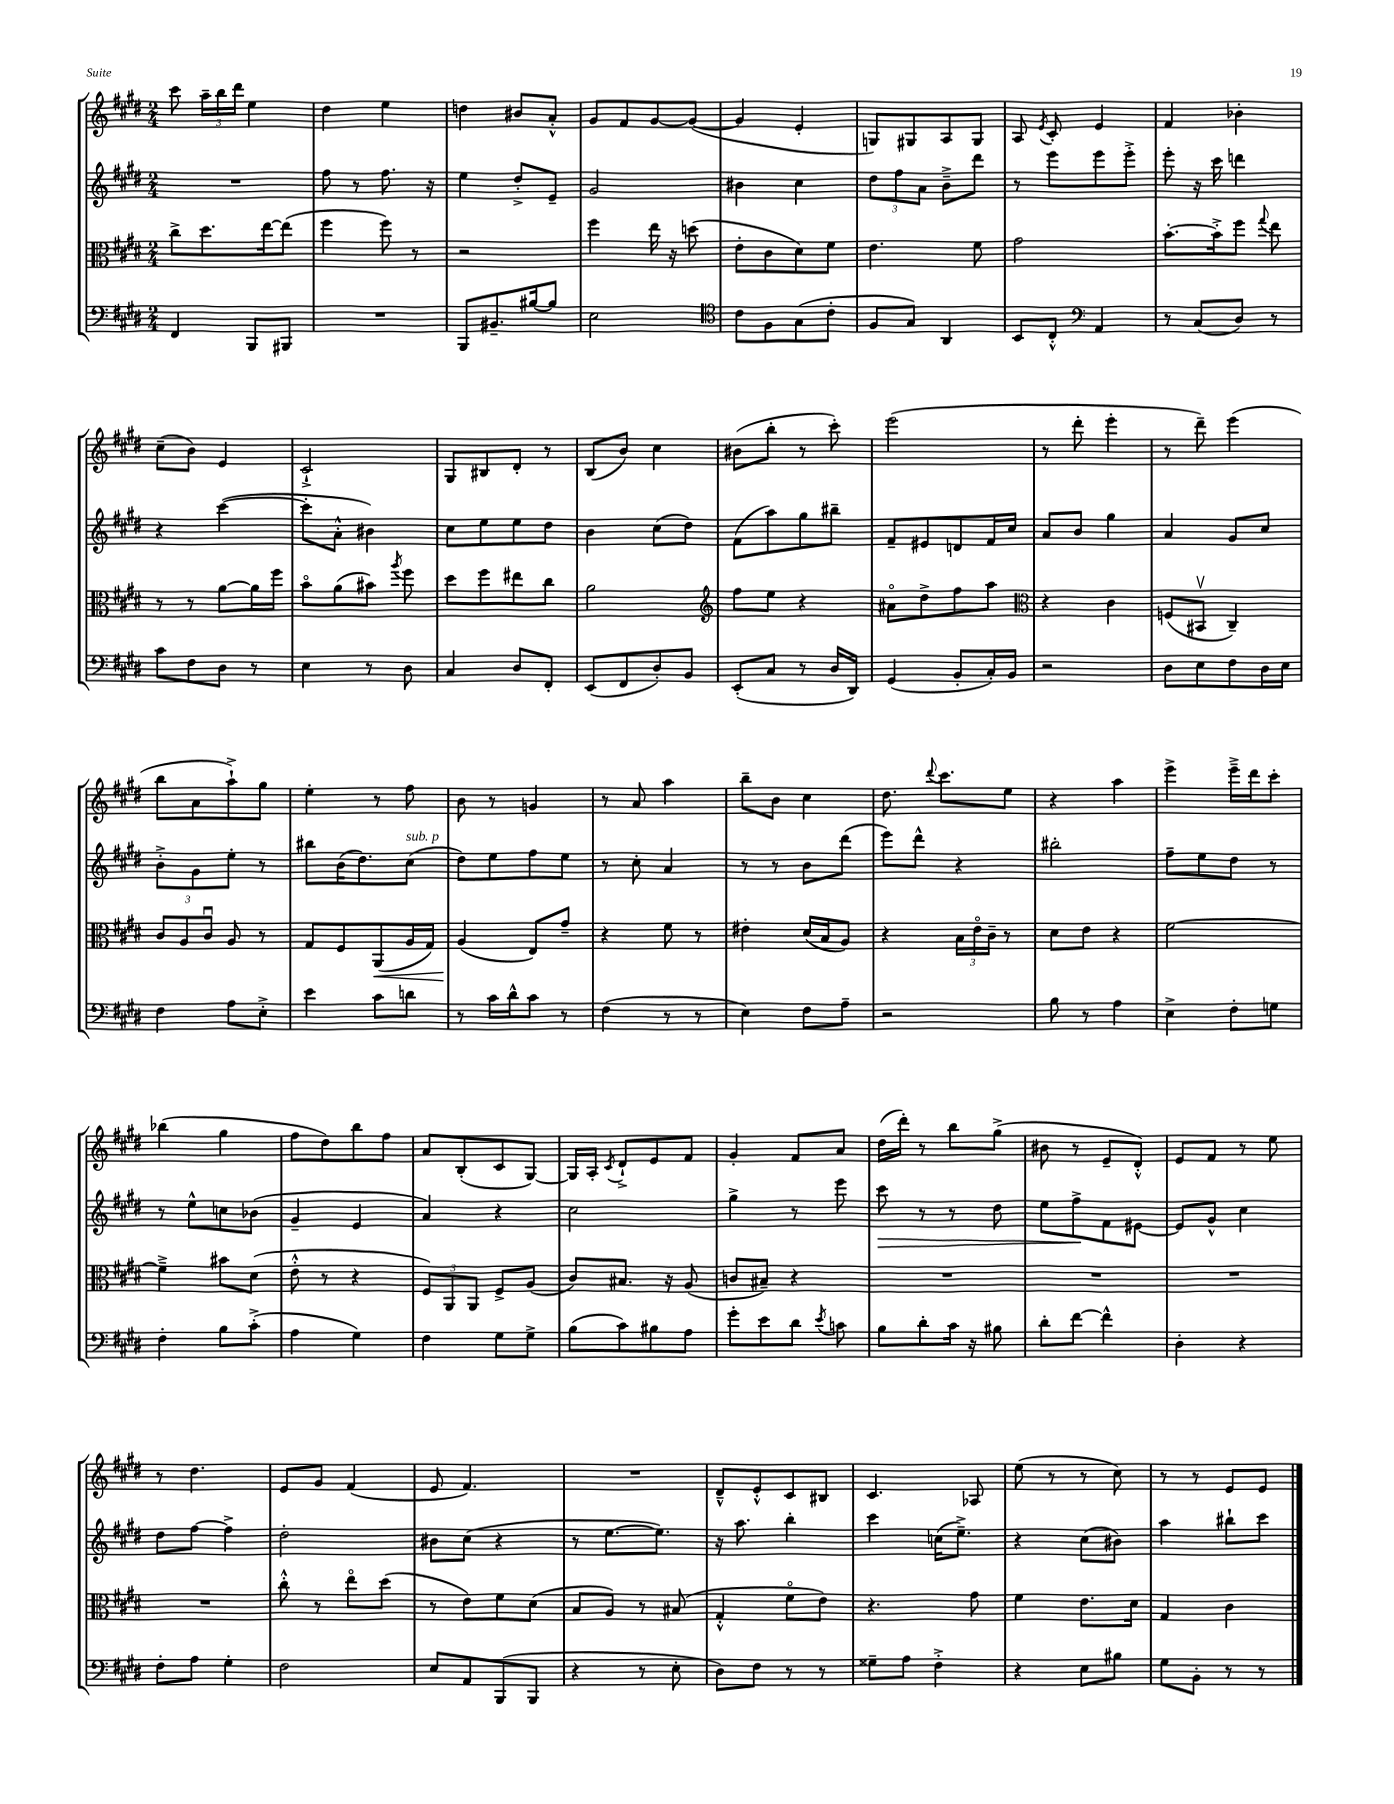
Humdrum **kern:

**kern	**kern	**kern	**kern
*staff4	*staff3	*staff2	*staff1
*clefF4	*clefC3	*clefG2	*clefG2
*k[f#c#g#d#]	*k[f#c#g#d#]	*k[f#c#g#d#]	*k[f#c#g#d#]
*M2/4	*M2/4	*M2/4	*M2/4
4FF#/	8cc#^\L	2r	8ccc#\
.	8.dd#\	.	24aa~\LL
.	.	.	24bb\
.	.	.	24ddd#\JJ
8BBB/L	.	.	4ee\
.	[16ee\k	.	.
8BBB#/J	(8ee\]J	.	.
=	=	=	=
2r	4ff#\	8ff#\	4dd#\
.	.	8r	.
.	8ff#\)	8.ff#\	4ee\
.	8r	.	.
.	.	16r	.
=	=	=	=
8BBB/L	2r	4ee\	4dd\
8.BB#~/	.	.	.
.	.	8dd#'^/L	8b#/L
[16B#/k	.	.	.
8B#/]J	.	8e~/J	8a'^^/J
=	=	=	=
2E\	4ff#\	2g#/	8g#/L
.	.	.	8f#/
.	16ee\	.	[8g#/
.	16r	.	.
.	(8dd\	.	(8g#/_J
=	=	=	=
*clefC4	*	*	*
8c#\L	8e'\L	4b#\	4g#/]
8F#\	8c#\	.	.
(8G#\	8d#\)	4cc#\	4e'/
8c#'\J	8f#\J	.	.
=	=	=	=
8F#/L	4.e\	12dd#\L	8G/L)
.	.	12ff#\	.
8G#/J)	.	.	8G#/
.	.	12a\J	.
4AA/	.	8b~^\L	8A/
.	8f#\	8ddd#\J	8G#/J
=	=	=	=
8BB/L	2g#\	8r	8A/
.	.	.	8qe/
8C#'^^/J	.	8eee\L	8c#'/
*clefF4	*	*	*
4AA/	.	8eee\	4e/
.	.	8eee'^\J	.
=	=	=	=
8r	[8.b'\L	8eee'\	4f#/
(8C#/L	.	16r	.
.	16b'^\]k	16ccc#\	.
8D#/J)	8ff#\J	4ddd\	4b-'\
.	8qqgg#/	.	.
8r	8ee\	.	.
=	=	=	=
8c#\L	8r	4r	(8cc#~\L
8F#\	8r	.	8b\J)
8D#\J	[8a\L	([4ccc#\	4e/
8r	16a\]L	.	.
.	16ff#\JJ	.	.
=	=	=	=
4E\	8bo\L	8ccc#'\]L	2c#`^/
.	(8a\	8a'^^\J	.
8r	8b#\J)	4b#\)	.
.	8qaa/	.	.
8D#\	8ff#\	.	.
=	=	=	=
4C#/	8dd#\L	8cc#\L	8G#/L
.	8ff#\	8ee\	8B#/
8D#/L	8ee#\	8ee\	8d#'/J
8FF#'/J	8cc#\J	8dd#\J	8r
=	=	=	=
(8EE/L	2a\	4b\	(8B/L
8FF#/	.	.	8b/J)
8D#'/)	.	(8cc#\L	4cc#\
8BB/J	.	8dd#\J)	.
=	=	=	=
*	*clefG2	*	*
(8EE'/L	8ff#\L	(8f#\L	(8b#\L
8C#/J	8ee\J	8aa\)	8bb'\J
8r	4r	8gg#\	8r
16D#/LL	.	8bb#~\J	8ccc#'\)
16DD#/JJ)	.	.	.
=	=	=	=
(4GG#/	8a#o\L	8f#~/L	(2eee\
.	8dd#^\	8e#/	.
8BB'/L	8ff#\	8d/	.
16C#'/L)	8aa\J	16f#/L	.
16BB/JJ	.	16cc#/JJ	.
=	=	=	=
*	*clefC3	*	*
2r	4r	8a/L	8r
.	.	8b/J	8ddd#'\
.	4c#\	4gg#\	4eee'\
=	=	=	=
8D#\L	(8F/L	4a/	8r
8E\	8BB#v/J	.	8ddd#~\)
8F#\	4C#~/)	8g#/L	(4eee\
16D#\L	.	8cc#/J	.
16E\JJ	.	.	.
=	=	=	=
4F#\	12c#/L	8b'^\L	8bb\L
.	12A/	.	.
.	.	8g#\	8a\
.	12c#u/J	.	.
8A\L	8A/	8ee'\J	8aa`^\)
8E'^\J	8r	8r	8gg#\J
=	=	=	=
4e\	8G#/L	8bb#\L	4ee'\
.	8F#/	(16b\K	.
.	.	8.dd#\)	.
8c#\L	(8AA/	.	8r
8d\J	16A/L	(8cc#\J	8ff#\
.	16G#/JJ)	.	.
=	=	=	=
8r	(4A/	8dd#\L)	8b\
16c#\LL	.	8ee\	8r
16d#^^\J	.	.	.
8c#\J	8E/L)	8ff#\	4g/
8r	8g#~/J	8ee\J	.
=	=	=	=
(4F#\	4r	8r	8r
.	.	8cc#'\	8a/
8r	8f#\	4a/	4aa\
8r	8r	.	.
=	=	=	=
4E\)	4e#'\	8r	8bb~\L
.	.	8r	8b\J
8F#\L	(16d#/LL	8b\L	4cc#\
.	16B/J	.	.
8A~\J	8A/J)	(8ddd#\J	.
=	=	=	=
2r	4r	8eee\L)	8.dd#\
.	.	8ddd#^^\J	.
.	.	.	8qqddd#/
.	.	.	8.ccc#\L
.	24B\LL	4r	.
.	24eo\	.	.
.	24c#~\JJ	.	.
.	8r	.	8ee\J
=	=	=	=
8B\	8d#\L	2bb#'\	4r
8r	8e\J	.	.
4A\	4r	.	4aa\
=	=	=	=
4E^\	[2f#\	8ff#~\L	4eee^\
.	.	8ee\	.
8F#'\L	.	8dd#\J	16eee~^\LL
.	.	.	16ddd#\J
8G\J	.	8r	8ccc#'\J
=	=	=	=
4F#'\	4f#~^\]	8r	(4bb-\
.	.	8ee^^\L	.
8B\L	8b#\L	8cc\	4gg#\
(8c#'^\J	(8d#\J	(8b-\J	.
=	=	=	=
4A\	8e'^^\	4g#~/	8ff#\L
.	8r	.	8dd#\)
4G#\)	4r	4e/	8bb\
.	.	.	8ff#\J
=	=	=	=
4F#\	12F#/L)	4a/)	8a/L
.	12AA/	.	.
.	.	.	(8B'/
.	12AA/J	.	.
8G#\L	8F#^/L	4r	8c#/
8G#^\J	(8A/J	.	[8G#/J)
=	=	=	=
(8B\L	8c#/L)	2cc#\	16G#/]LL
.	.	.	16A'/JJ
.	.	.	8qc#/
8c#\)	8.B#/J	.	8d#`^/L
8B#\	.	.	8e/
.	16r	.	.
8A\J	(8A/	.	8f#/J
=	=	=	=
8g#'\L	8c/L	4gg#^\	4g#'/
8e\	8B#~/J)	.	.
8d#\J	4r	8r	8f#/L
8qe/	.	.	.
8c\	.	8eee\	8a/J
=	=	=	=
8B\L	2r	8ccc#\	(16dd#\LL
.	.	.	16ddd#'\JJ)
8d#'\	.	8r	8r
16c#\Jk	.	8r	8bb\L
16r	.	.	.
8B#\	.	8dd#\	(8gg#^\J
=	=	=	=
8d#'\L	2r	8ee\L	8b#\
[8f#\J	.	8ff#^\	8r
4f#^^\]	.	8f#\	8e~/L
.	.	[8e#\J	8d#'^^/J)
=	=	=	=
4D#'\	2r	8e#/]L	8e/L
.	.	8g#^^/J	8f#/J
4r	.	4cc#\	8r
.	.	.	8ee\
=	=	=	=
8F#'\L	2r	8dd#\L	8r
8A\J	.	[8ff#\J	4.dd#\
4G#'\	.	4ff#^\]	.
=	=	=	=
2F#\	8cc#'^^\	2dd#'\	8e/L
.	8r	.	8g#/J
.	8eeo\L	.	(4f#/
.	(8dd#\J	.	.
=	=	=	=
8E/L	8r	8b#\L	8e/
8AA/	8e\L)	(8cc#\J	4.f#/)
(8BBB/	8f#\	4r	.
8BBB/J	(8d#\J	.	.
=	=	=	=
4r	8B/L	8r	2r
.	8A/J)	[8.ee\L	.
8r	8r	.	.
.	.	8.ee\]J)	.
8E'\	(8B#/	.	.
=	=	=	=
8D#\L)	4G#'^^/	16r	8d#~^^/L
.	.	8.aa\	.
8F#\J	.	.	8e'^^/
8r	8f#o\L	4bb'\	8c#/
8r	8e\J)	.	8B#/J
=	=	=	=
8G##~\L	4.r	4ccc#\	4.c#/
8A\J	.	.	.
4F#'^\	.	(16cc\LK	.
.	.	8.ee~^\J)	.
.	8g#\	.	8A-/
=	=	=	=
4r	4f#\	4r	(8ee\
.	.	.	8r
8E\L	8.e\L	(8cc#\L	8r
8B#\J	.	8b#\J)	8cc#\)
.	16d#\Jk	.	.
=	=	=	=
8G#\L	4G#/	4aa\	8r
8BB'\J	.	.	8r
8r	4c#\	8bb#`\L	8e/L
8r	.	8ccc#\J	8e/J
==	==	==	==
*-	*-	*-	*-
